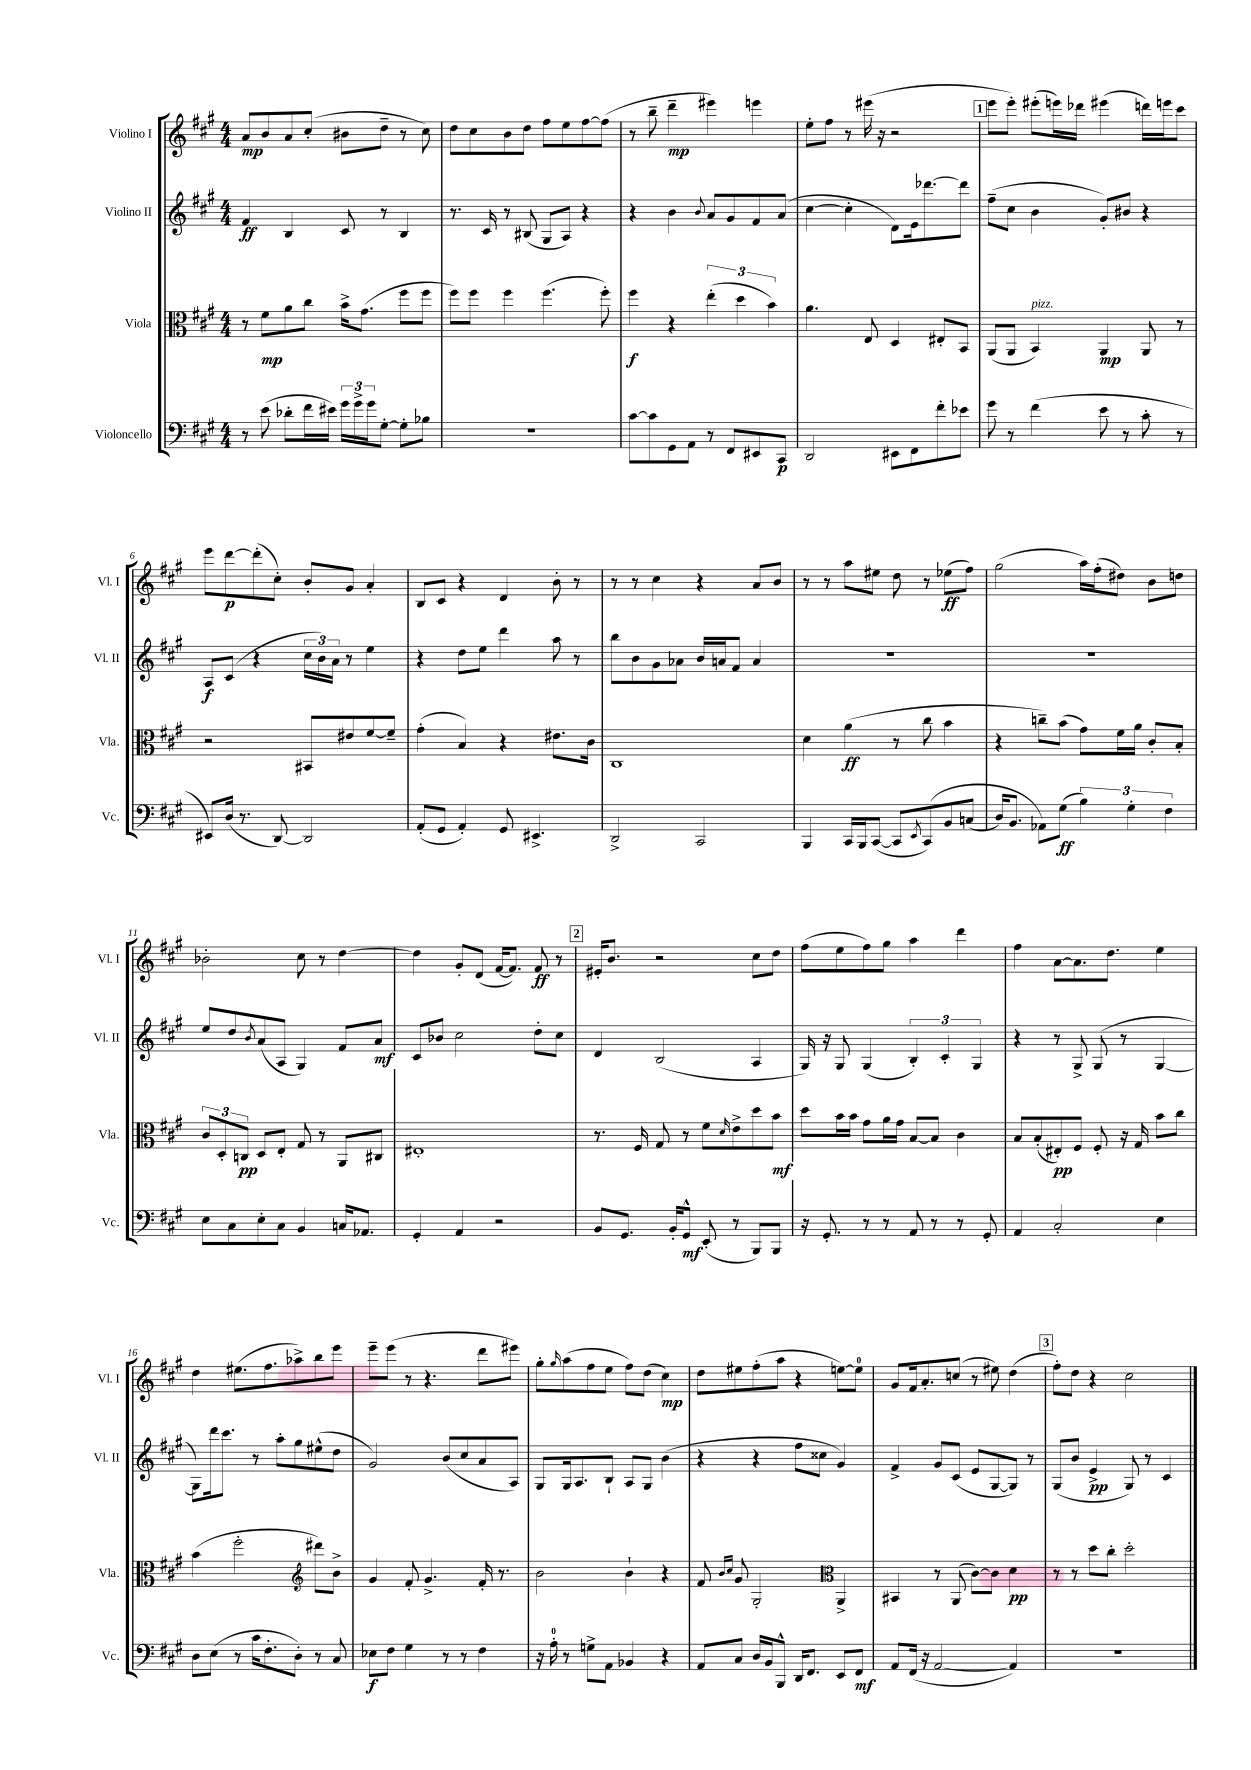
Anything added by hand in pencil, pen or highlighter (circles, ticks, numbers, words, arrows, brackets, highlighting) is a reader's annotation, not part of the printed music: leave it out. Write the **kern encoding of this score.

**kern	**kern	**kern	**kern
*staff4	*staff3	*staff2	*staff1
*clefF4	*clefC3	*clefG2	*clefG2
*k[f#c#g#]	*k[f#c#g#]	*k[f#c#g#]	*k[f#c#g#]
*M4/4	*M4/4	*M4/4	*M4/4
8r	8r	4f#/	8a/L
(8e\	8f#\L	.	8b/
8d-'\L	8a\	4B/	8a/
16f#\L	8cc#\J	.	(8cc#'/J
16e#\JJ)	.	.	.
24g#\LL	16b^\LK	8c#/	8b#\L
24g#^\	.	.	.
.	(8.g#\J	.	.
24g#\J	.	.	.
[8G#'\J	.	8r	8dd~\J
8G#'\]L	8ff#\L	4B/	8r
8B-\J	8ff#\J	.	8cc#\)
=	=	=	=
1r	8ff#\L)	8.r	8dd\L
.	8ff#\J	.	8cc#\
.	.	16c#/	.
.	4ff#\	8r	8b\
.	.	(8B#/	8dd\J
.	(4.ff#\	8G#/L	8ff#\L
.	.	8A/J)	8ee\
.	.	4r	[8ff#\
.	8ff#'\)	.	(8ff#\]J
=	=	=	=
[8c#\L	4ff#\	4r	8r
8c#\]	.	.	8bb~\
8GG#\	4r	4b\	4ddd~\
8AA\J	.	.	.
.	.	8qqb/	.
8r	(6ee'\	8a/L	4eee#\)
8FF#/L	.	8g#/	.
.	6dd\	.	.
8EE#/	.	8f#/	4eee\
.	6b\)	.	.
8CC#/J	.	(8a/J	.
=	=	=	=
2DD/	4.a\	[4cc#\	8ee'\L
.	.	.	8ff#\J
.	.	4cc#'\]	8r
.	8E/	.	(16eee#\
.	.	.	16r
8EE#\L	4D/	8d\L)	2r
8FF#\	.	16e\k	.
.	.	[8.ddd-\	.
8f#'\	8E#'/L	.	.
8e-\J	8BB/J	8ddd-\]J	.
=	=	=	=
8g#\	(8AA/L	(8ff#~\L	8eee\L
8r	8AA/J	8cc#\J	8eee'\J)
(4f#\	4BB/)	4b\	(8eee#'\L
.	.	.	16eee\L)
.	.	.	16ddd-\JJ
8e\	4AA/	8g#'/L)	(4eee#\
8r	.	8b#/J	.
8c#'\	8AA/	4r	16ddd\LL)
.	.	.	16eee\J
8r	8r	.	8ccc#\J
=	=	=	=
8EE#/L)	2r	8A/L	8eee\L
(16D/Jk	.	(8c#/J	[8ddd\
8.r	.	.	.
.	.	4r	(8ddd'\]
[8DD/)	.	.	8cc#'\J)
2DD/]	8BB#/L	24cc#\LL	8b'/L
.	.	24b\)	.
.	.	24a\JJ	.
.	8e#/	8r	8g#/J
.	[8f#/	4ee\	4a'/
.	8f#~/]J	.	.
=	=	=	=
(8AA'/L	(4g#'\	4r	8B/L
8GG#/J	.	.	8c#/J
4AA'/)	4B/)	8dd\L	4r
.	.	8ee\J	.
8GG#/	4r	4ddd\	4d/
4.EE#^/	.	.	.
.	8.e#\L	8aa\	8b'\
.	.	8r	8r
.	16c#\Jk	.	.
=	=	=	=
2DD^/	1C#	8bb\L	8r
.	.	8b\	8r
.	.	8g#\	4cc#\
.	.	8a-\J	.
2CC#/	.	16b/LL	4r
.	.	16a/J	.
.	.	8f#/J	.
.	.	4a/	8a/L
.	.	.	8b/J
=	=	=	=
4BBB/	4d\	1r	8r
.	.	.	8r
16CC#/LL	(4a\	.	8aa\L
16BBB/J	.	.	.
([8CC#/J	.	.	8ee#\J
8CC#/]L	8r	.	8dd\
8qEE/	.	.	.
&(8CC#/)	8cc#\	.	8r
8BB/	4b\	.	(8ee-\L
(8C/J	.	.	8ff#\J)
=	=	=	=
16D/LK)	4r	1r	(2gg#\
8.BB/J	.	.	.
8AA-\L&)	8cc~\L)	.	.
(8G#\J	(8b\J	.	.
6B\)	8g#\L)	.	16aa\LL)
.	.	.	(16ff#'\J
.	16f#\L	.	8dd#\J)
6G#'\	.	.	.
.	16a\JJ	.	.
.	8c#'/L	.	8b\L
6F#\	.	.	.
.	8B'/J	.	8dd\J
=	=	=	=
8E\L	12c#/L	8ee/L	2b-'\
.	12D'/	.	.
8C#\	.	8dd/	.
.	12C/J	.	.
.	.	8qb/	.
8E'\	8D/L	(8a/	.
8C#\J	8E'/J	8A/J	.
4BB/	8G#/	4G#/)	8cc#\
.	8r	.	8r
16C/LK	8AA/L	8f#/L	[4dd\
8.AA-/J	.	.	.
.	8C#/J	8a/J	.
=	=	=	=
4GG#'/	1E#'	8c#/L	4dd\]
.	.	8b-/J	.
4AA/	.	2cc#\	8g#'/L
.	.	.	(8d/J
2r	.	.	[16f#/LK
.	.	.	8.f#/]J)
.	.	8dd'\L	8f#/
.	.	8cc#\J	8r
=	=	=	=
8BB/L	8.r	4d/	16e#'/LK
.	.	.	8.b/J
8.GG#/J	.	.	.
.	16F#/	.	.
.	8G#/	(2B/	2r
16BB'/LK	.	.	.
8GG#^^/J	8r	.	.
(8EE'/	8f#\L	.	.
.	16qqd/	.	.
8r	8e^\	.	.
8BBB/L)	8dd\	4A/	8cc#\L
8BBB/J	8b\J	.	8dd\J
=	=	=	=
16r	8dd\L	16G#/)	(8ff#\L
8.GG#'/	.	16r	.
.	16b\L	8G#/	8ee\
.	16b\JJ	.	.
8r	8g#\L	(4G#/	8ff#\)
8r	16a\L	.	8gg#\J
.	16g#\JJ	.	.
8AA/	[8B/L	6B'/)	4aa\
8r	8B/]J	.	.
.	.	6c#'/	.
8r	4c#\	.	4ddd\
.	.	6G#/	.
8GG#'/	.	.	.
=	=	=	=
4AA/	8B/L	4r	4ff#\
.	(8B'/	.	.
2C#'/	8E#'/)	8r	[8a\L
.	8F#/J	8G#^/	8.a\]
.	8F#'/	(8G#/	.
.	.	.	8.dd\J
.	16r	8r	.
.	16G#/	.	.
4E\	8b\L	[4G#/	4ee\
.	8cc#\J	.	.
=	=	=	=
8D\L	(4b\	8G#\]L)	4dd\
(8E\J	.	16ddd\k	.
.	.	8.ccc#\J	.
8r	2ff#'\	.	(8.ee#\L
16c#\LK	.	8r	.
8.F#'\	.	.	8.ff#\
.	.	8aa'\L	.
8D'\J)	.	8gg#\	8aa-^\)
*	*clefG2	*	*
8r	8ddd#\L)	(8ee#^^\	8bb\
8C#/	8b^\J	8dd\J	8eee\J
=	=	=	=
8E-\L	4g#/	2g#/)	8eee~\L
8F#\J	.	.	(8eee\J
4G#\	8f#'/	.	8r
.	4.g#^/	.	4.r
8r	.	(8b/L	.
8r	.	8cc#/	.
4F#\	16f#'/	8a/	8ddd\L
.	8.r	.	.
.	.	8A/J)	8eee#\J)
=	=	=	=
16r	2b\	8G#/L	8gg#'\L
16A'\	.	.	.
.	.	.	16qqgg#/
8r	.	16G#/k	(8aa\
.	.	8.A/	.
8G^\L	.	.	8ff#\
8AA\J	.	8B`/J	8ee\J
4BB-/	4b`\	8A/L	8ff#\L)
.	.	8G#/J	(8dd\J
4r	4r	(4b\	4cc#\)
=	=	=	=
8AA/L	8f#/	4r	8dd\L
.	16qqb/LL	.	.
.	16qqcc#/JJ	.	.
8C#/J	8g#/	.	8ee#\
16D/LL	2G#'/	4r	(8ff#'\
16BB/J	.	.	.
8BBB^^/J	.	.	8aa\J
16DD/LK	.	8ff#\L	4r
8.FF#/J	.	.	.
.	.	8cc##\J	.
*	*clefC3	*	*
8EE/L	4AA^/	4g#/)	[8ee\L)
8FF#/J	.	.	8ee\]J
=	=	=	=
8AA/L	4BB#/	4f#^/	8g#/L
(16FF#/Jk	.	.	16f#/k
16r	.	.	8.a'/
[2AA/	8r	8g#/L	.
.	(8AA/	(8c#/J	(8cc/J
.	[8c#\L)	8e/L	8r
.	8c#\]J	[8G#/	8ee#\)
4AA/])	4d\	8G#/]J)	(4dd\
.	.	8r	.
=	=	=	=
1r	8r	(8G#/L	8ff#'\L)
.	8r	8b/J	8dd\J
.	8dd\L	4e^/	4r
.	8cc#'\J	.	.
.	2dd'\	8G#/)	2cc#\
.	.	8r	.
.	.	4c#/	.
==	==	==	==
*-	*-	*-	*-
